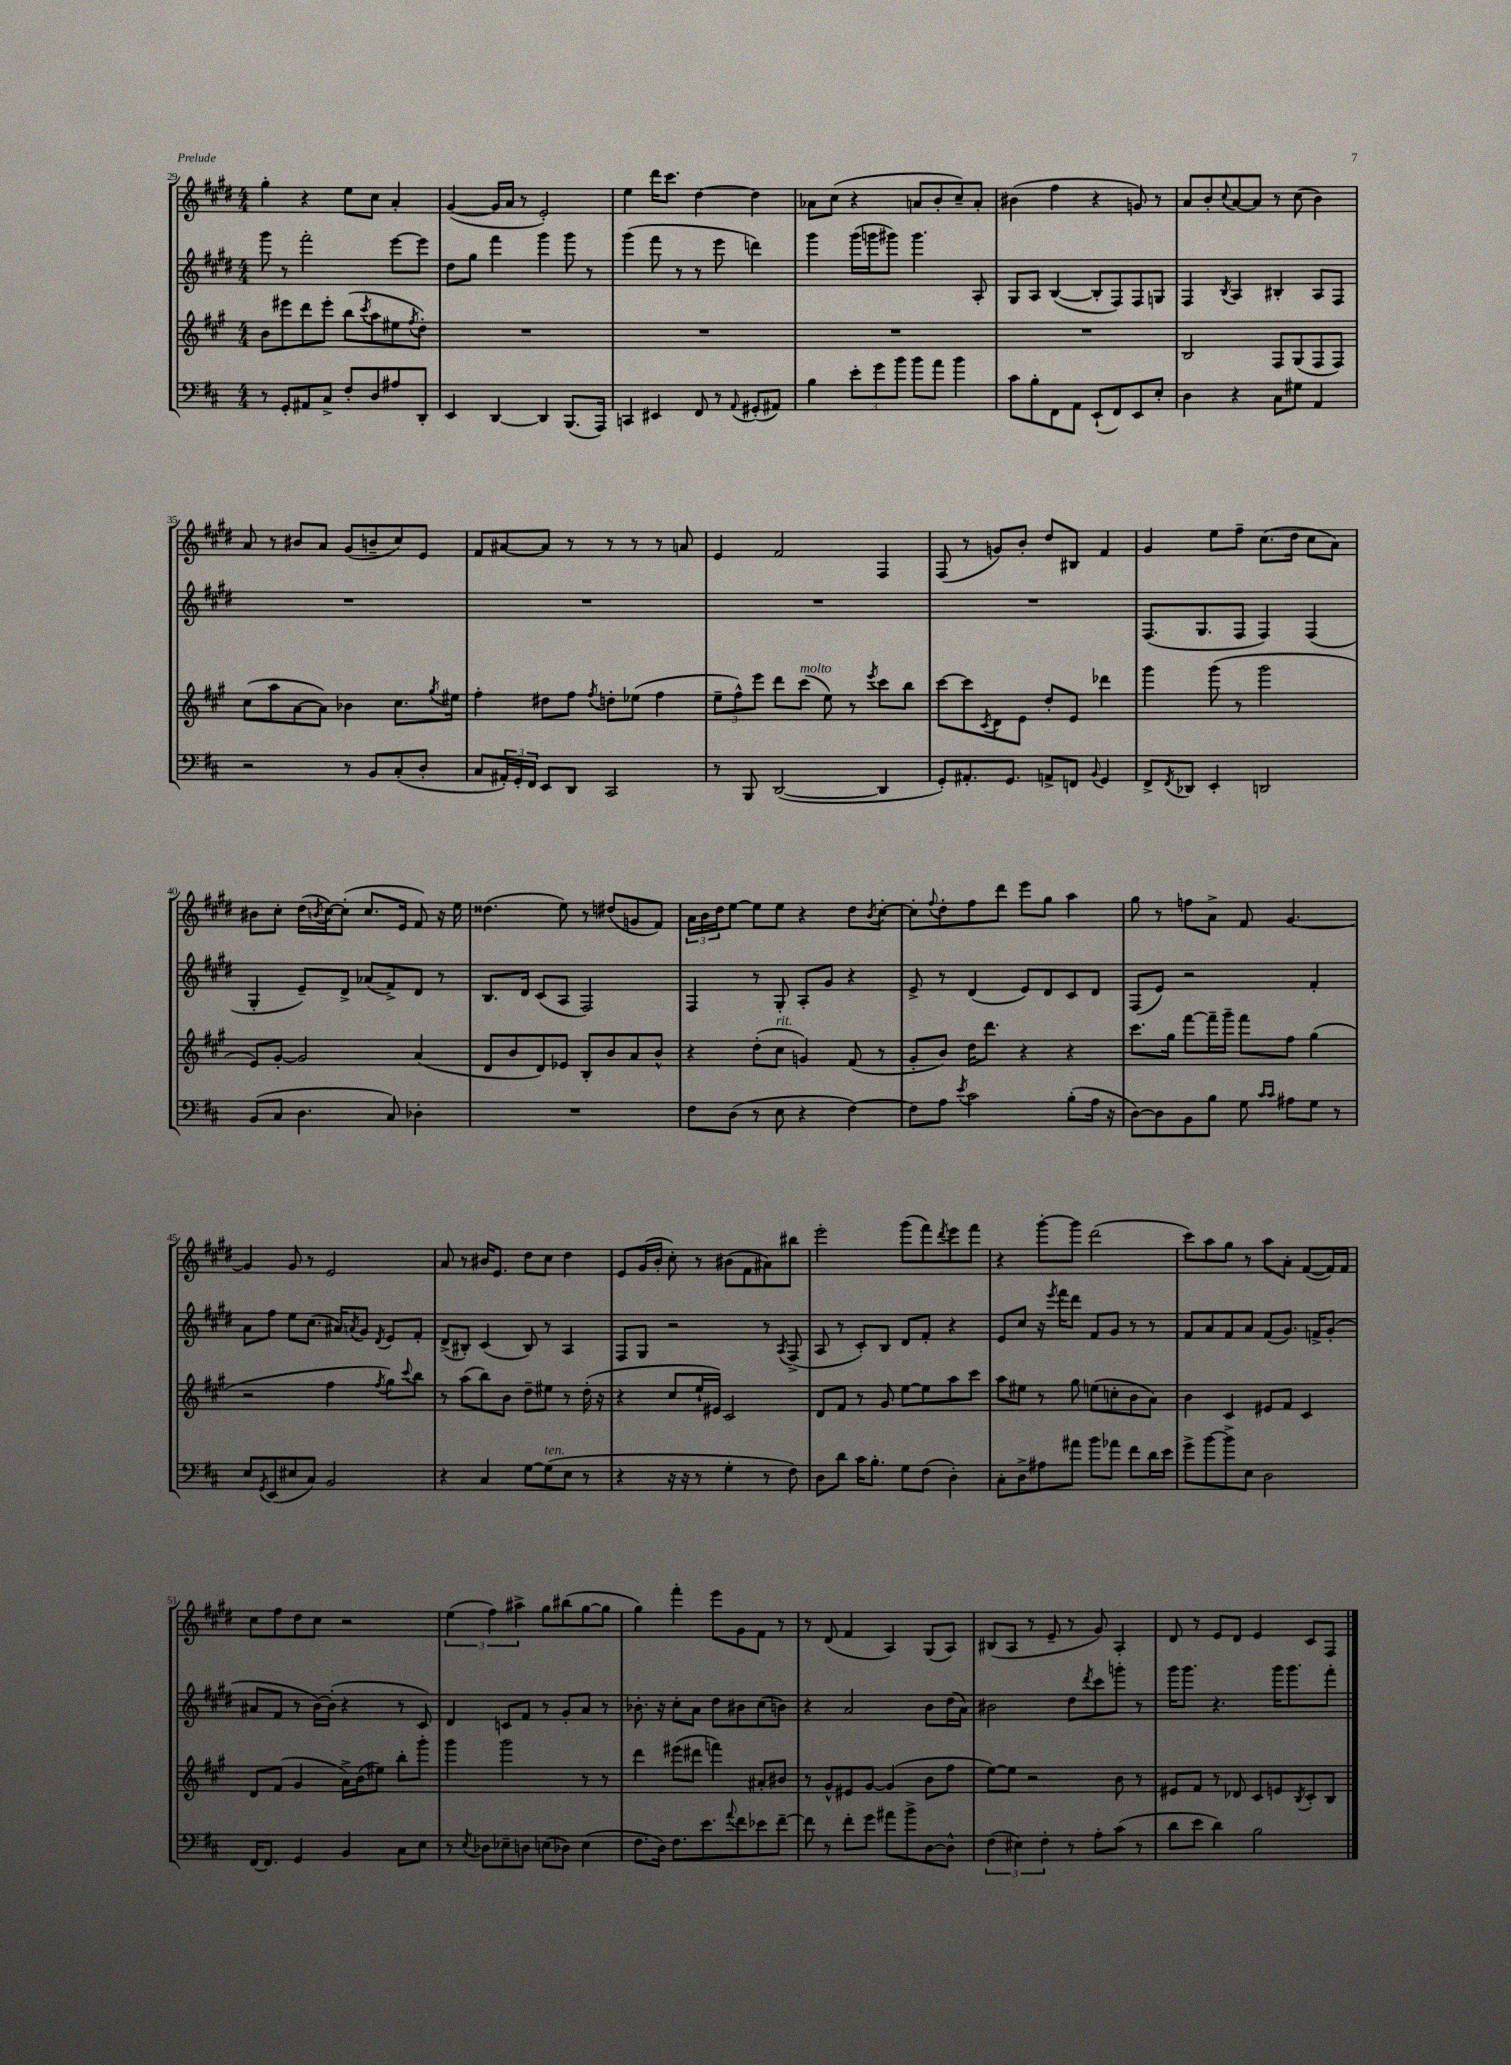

**kern	**kern	**kern	**kern
*staff4	*staff3	*staff2	*staff1
*clefF4	*clefG2	*clefG2	*clefG2
*k[f#c#]	*k[f#c#g#]	*k[f#c#g#d#]	*k[f#c#g#d#]
*M4/4	*M4/4	*M4/4	*M4/4
8r	8b	8ggg#	4gg#'
8GG'	8eee#	8r	.
8AA#	8ddd	2fff#'	4r
8C#^	8eee#'	.	.
8F#'	(8bb	.	8ee
.	8qccc#	.	.
8D	8aa	.	8cc#
8A#	8ee#	[8eee	4a'
.	8qff#	.	.
8DD'	8dd')	8eee]	.
=	=	=	=
4EE	1r	8dd#	([4g#
.	.	8gg#	.
[4DD	.	4fff#	16g#]
.	.	.	16a
.	.	.	8r
4DD]	.	4ggg#	2e')
(8.BBB	.	8ggg#	.
.	.	8r	.
16AAA)	.	.	.
=	=	=	=
4CC	1r	(4ggg#	4ee
4EE#	.	8fff#	16ddd#
.	.	.	8.ccc#
.	.	8r	.
8FF#	.	8r	[4dd#
8r	.	8eee	.
8qqAA	.	.	.
(8GG#'	.	4ddd)	4dd#]
8AA#)	.	.	.
=	=	=	=
4B	1r	4ggg#	8a-
.	.	.	(8cc#
12e'	.	(16ggg#	4r
.	.	16ggg	.
12g	.	.	.
.	.	8ggg#)	.
12b	.	.	.
8b	.	4.ggg#	8a
8a	.	.	8b'
4b	.	.	8cc#~)
.	.	8A'	8a'
=	=	=	=
8c#	1r	8G#	(4b#
8B'	.	8A	.
8FF#	.	([4B	4ff#
8AA	.	.	.
(8EE`	.	8B']	4r
8FF#)	.	8F#)	.
8EE	.	8F#	8g)
8E'	.	8G	8r
=	=	=	=
4D	2B	4F#	8a
.	.	.	8b'
.	.	8qB	8qqcc#
4r	.	4A	[8a
.	.	.	8a]
8C#	8F#	4B#'	8r
8G#	(8G#	.	(8cc#
4AA	8F#	8A	4b)
.	8F#)	8F#	.
=	=	=	=
2r	(8cc#	1r	8a
.	8aa	.	8r
.	[8a	.	8b#
.	8a])	.	8a
8r	4b-	.	(8g#
8BB	.	.	8b~
(8C#'	8.cc#	.	8cc#)
8D'	.	.	8e
.	8qgg#	.	.
.	16ee#	.	.
=	=	=	=
8C#	4ff#'	1r	8f#
24AA#')	.	.	[8a#
24GG'	.	.	.
24FF#	.	.	.
8EE	8dd#	.	8a#]
8DD	8ff#	.	8r
.	8qff#	.	.
2CC#	8dd'	.	8r
.	(8ee-	.	8r
.	4ff#	.	8r
.	.	.	8a
=	=	=	=
8r	12ee~	1r	4e
.	12ff#^^)	.	.
8BBB	.	.	.
.	12eee	.	.
([2DD	8ddd	.	2f#
.	(8ccc#	.	.
.	8ee)	.	.
.	8r	.	.
.	8qeee	.	.
4DD]	8ccc#	.	4F#
.	8bb	.	.
=	=	=	=
8GG')	[8ccc#	1r	(8F#
8.AA#'	8ccc#]	.	8r
.	8qc#	.	.
.	8d	.	8g)
8.GG	.	.	.
.	8e	.	8b'
8AA^	8dd'	.	8dd#
8FF	8e	.	8B#
8qqBB	.	.	.
4GG	4ddd-	.	4f#
=	=	=	=
8FF#^	4ggg#	(8.F#	4g#
8qFF#	.	.	.
8DD-	.	.	.
.	.	8.G#	.
4EE'	(8ggg#	.	8ee
.	8r	8F#	8ff#~
2DD	2ggg#	4F#)	(8.cc#
.	.	.	16dd#
.	.	(4F#	8cc#
.	.	.	8a)
=	=	=	=
(8BB	8e)	4G#'	8b#
8C#	[8g#'	.	8cc#'
4.D	2g#]	8e~)	(16dd#
.	.	.	8qb
.	.	.	[16cc#)
.	.	8d#^	(8cc#']
.	.	(8a-	8.cc#
8C#)	.	8f#^)	.
.	.	.	16e
4D-'	(4a	8d#	8f#)
.	.	8r	16r
.	.	.	16ee
=	=	=	=
1r	8d	8.B	(4.dd##
.	8b	.	.
.	.	16d#	.
.	8d)	(8c#	.
.	8e-	8A	8ee)
.	8B'	2F#)	8r
.	8b	.	(8dd#
.	8a	.	8g
.	8b^^	.	8f#)
=	=	=	=
8F#	4r	4F#	24a
.	.	.	24b
.	.	.	24dd#
(8D	.	.	[8ee
8r	(8dd'	8r	8ee]
8E	8cc#	8G#'	8ee
4r	4g)	8A'	4r
.	.	8g#	.
[4F#)	(8f#	4r	8dd#
.	.	.	8qb
.	8r	.	[8cc#'
=	=	=	=
8F#]	8g#'	8e^	8cc#']
.	.	.	8qqff#
8A	8b)	8r	8dd#'
8qe	.	.	.
2c#	16dd	(4d#	8ff#
.	8.ddd	.	.
.	.	.	8ddd#
.	4r	8e)	8eee
.	.	8d#	8gg#
(8B'	4r	8c#	4aa
16A	.	8d#	.
16r	.	.	.
=	=	=	=
[8D)	8.ccc#	(8F#	8gg#
8D]	.	8e)	8r
.	16gg#	.	.
8BB	[8fff#	2r	8ff
8B	16fff#~]	.	8a^
.	16ggg#~	.	.
8G	8fff#	.	8f#
16qqc#	.	.	.
16qqc#	.	.	.
8A#	8ff#	.	[4.g#
8G	(4gg#	4f#'	.
8r	.	.	.
=	=	=	=
8E	2r	8a	4g#]
8qGG	.	.	.
(8EE	.	8ff#	.
8E#	.	8ee	8g#
8C#)	.	(8.cc#	8r
2BB	4ff#	.	2e
.	.	16a#)	.
.	.	8qa	.
.	.	8g#	.
.	8qff#	8qd#	.
.	8gg#)	8e	.
.	8qqccc#	.	.
.	8bb	8f#'	.
=	=	=	=
4r	8r	(8d#^	8a
.	(8aa	8B#')	8r
4C#	8bb)	(4c#	16b#
.	.	.	8.e
.	8b	.	.
[8G	8dd~	8B#)	8dd#
(8G]	8ee#	8r	8cc#
8E	8r	4A	4dd#
8r	(16dd'	.	.
.	16r	.	.
=	=	=	=
4r	4r	8F#	8e
.	.	8G#	(16g#
.	.	.	16b'
16r	8cc#	2r	8cc#')
16r	.	.	.
8r	16ee`	.	8r
.	16e#)	.	.
4G'	2c#	.	(8b#
.	.	.	8f#
8r	.	8r	8a#)
.	.	8qA	.
8F#)	.	(8F#^	8bb#
=	=	=	=
8D	8d	8A	2eee'
8d	8f#	8r	.
16c#	8r	8c#')	.
8.B'	.	.	.
.	8g#	8B	.
8G	[8ee	8d#	(8ggg#
(8F#	8ee]	8f#'	8fff#)
.	.	.	8qddd#
4D')	8aa	4r	8eee
.	8ccc#	.	8fff#
=	=	=	=
8C#'	8aa	8e	4r
8D^	8ee#	8cc#	.
8A#	8r	16r	[8ggg#'
.	.	8qeee	.
.	.	16fff#	.
8a#	8gg#	8ddd#	8ggg#]
8b	(8ee	8f#	(2ddd#
8a-	8cc'	8g#	.
8f#	8b	8r	.
16d	8a)	8r	.
16e	.	.	.
=	=	=	=
8g^	4b	8f#	8ccc#)
[8b	.	8a	8aa
8b^]	4c#	8f#	8gg#
8E	.	8a	8r
2D	8e#	(8f#	8aa
.	8f#	8.g#)	8a'
.	4c#	.	([8f#
.	.	16f^	.
.	.	(8g#'	16f#])
.	.	.	16f#
=	=	=	=
[16FF#	8d	8a#	8cc#
8.FF#]	.	.	.
.	(8f#	8f#	8ff#
4GG	4g#	8r	8dd#
.	.	[16b)	8cc#
.	.	(16b']	.
4BB	16a^)	4r	2r
.	(16b	.	.
.	8ee#)	.	.
8C#	8bb'	8r	.
8E	8ggg#'	8c#)	.
=	=	=	=
8r	4ggg#	4d#	(6ee
8qE	.	.	.
8D-	.	.	.
.	.	.	6ff#)
8E-~	2ggg#	8c	.
.	.	.	6aa#^
8D	.	8f#	.
(8E	.	8r	8gg#
8D-)	.	8g#'	(8bb#
(4E	8r	8a	[8gg#
.	8r	8r	8gg#]
=	=	=	=
8.F#	4ddd	8.b-'	4gg#)
16D)	.	16r	.
8.F#	(8eee#	8cc#'	4fff#'
.	8ddd#	8a	.
8.e	.	.	.
.	4fff)	8dd#	8eee
8qqa	.	.	.
8f#	.	8b#	8g#
8e-	8a#'	(8cc#	8f#
[8f#~	8b#	8b)	8r
=	=	=	=
8f#]	8r	4r	8r
8r	8g#^^	.	(8d#
8f#'	8e#	2a	4f#
8g	[8g#	.	.
8a#	(4g#]	.	4A)
8b^	.	.	.
[8D	8b	8b	(8G#
8D^^]	8ff#	(16dd#	8A)
.	.	16a)	.
=	=	=	=
(6F#	[8ee)	2b#	(8B#
.	8ee]	.	8A
6E#)	.	.	.
.	2r	.	8r
6F#'	.	.	.
.	.	.	8e~
8r	.	8dd#	8r
.	.	8qddd#	.
8A'	.	8ccc#	8g#)
(8c#	8b	8ggg'	4A'
8r	8r	8r	.
=	=	=	=
8d	8e#	16ggg#	8d#
.	.	8.ggg#	.
8e	8f#	.	8r
4d)	8r	4.r	8e
.	8d-	.	8d#
2B	8c#	.	4e
.	8e	16ggg#	.
.	.	8.ggg#	.
.	8qB	.	.
.	8c#'	.	8c#
.	8B	8fff#'	8F#
==	==	==	==
*-	*-	*-	*-
